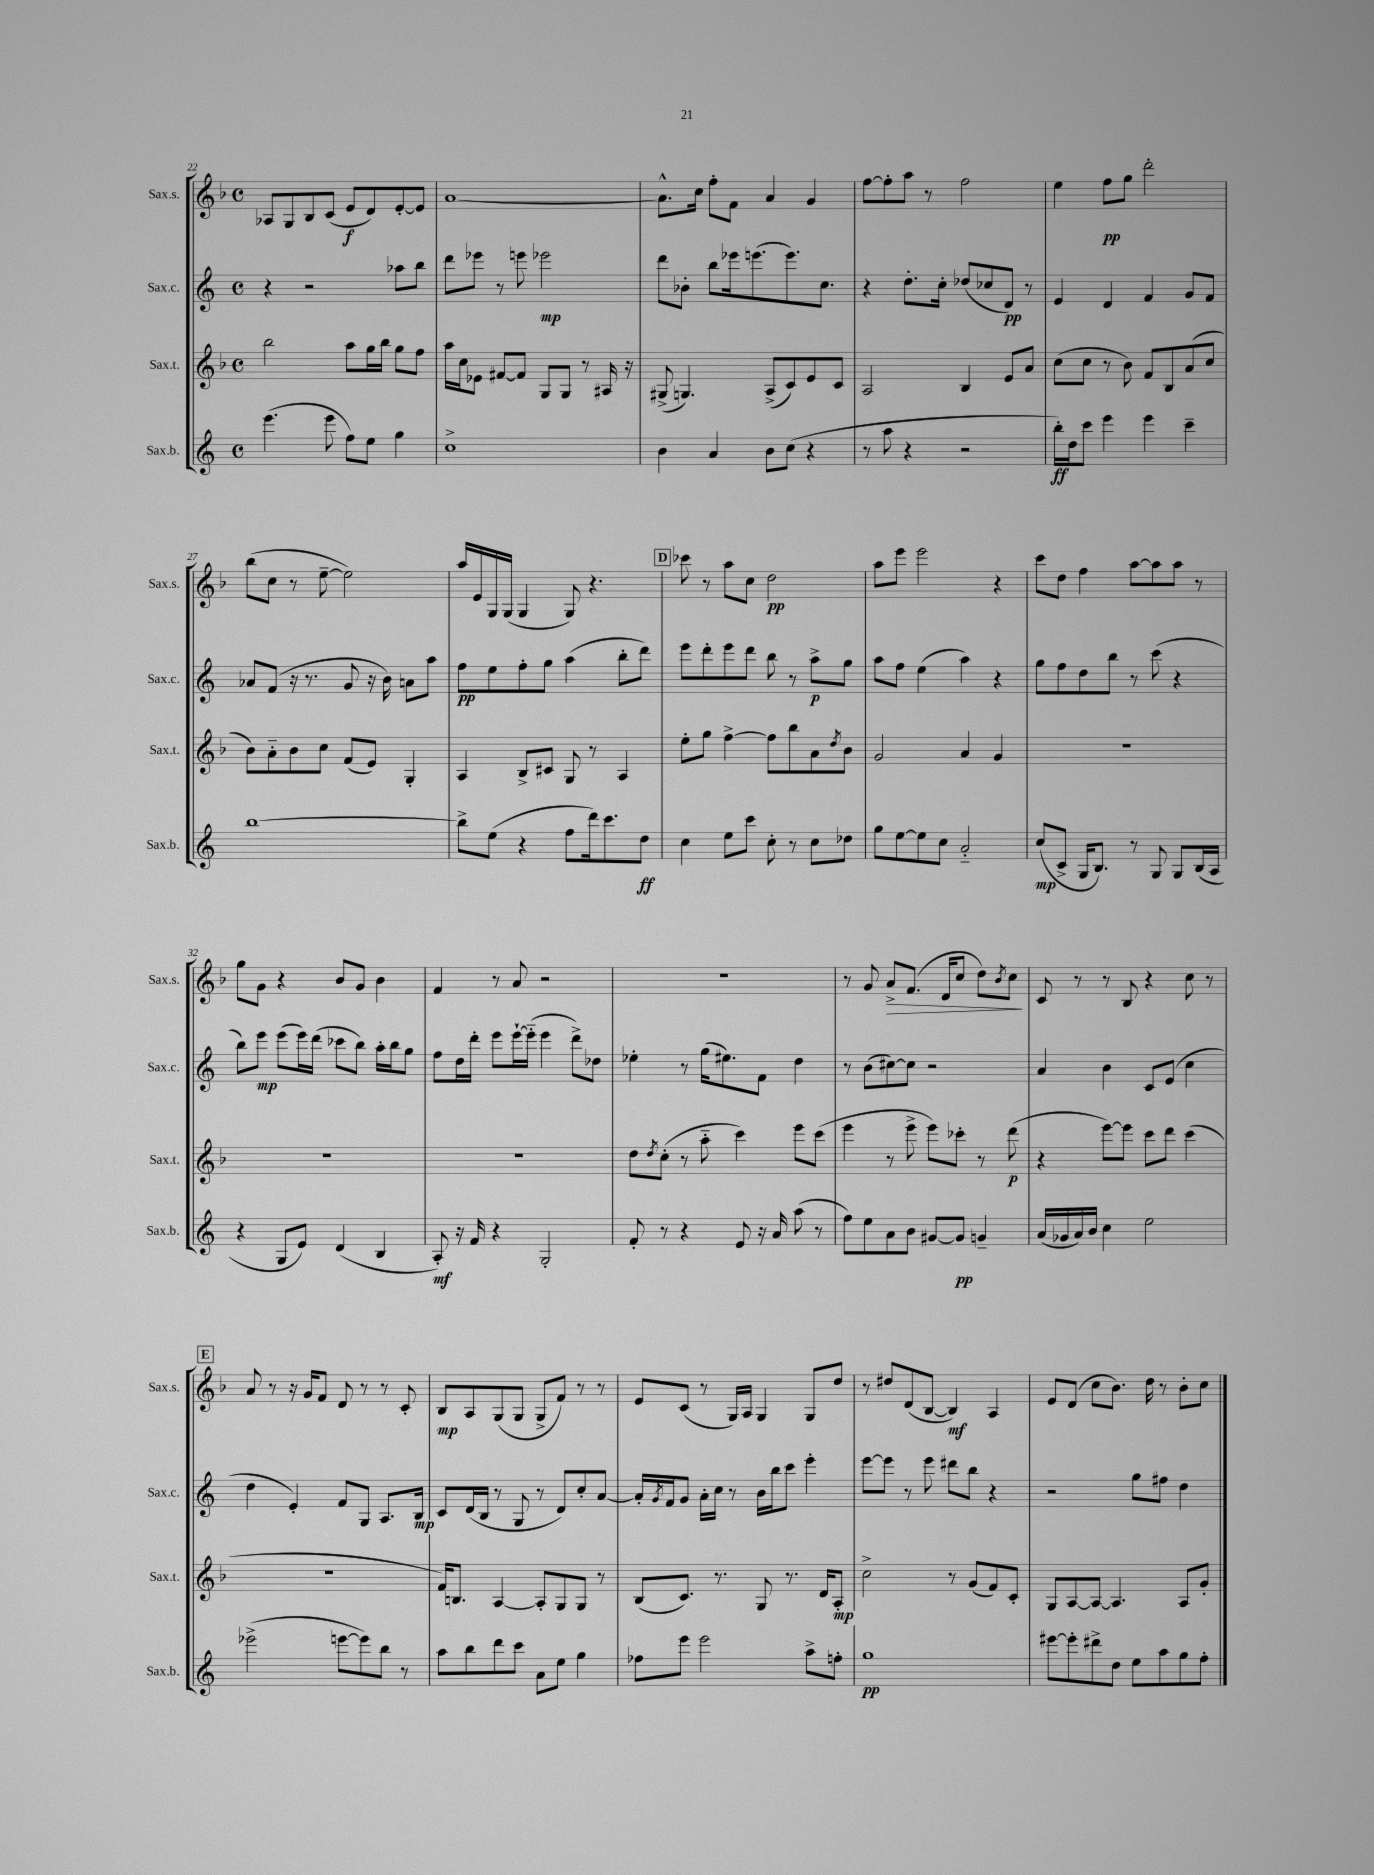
<<
\new StaffGroup <<
\new Staff = "s0" \with { instrumentName = "Sax.s." shortInstrumentName = "Sax.s." } {
    \clef treble \key f \major \defaultTimeSignature \time 4/4
    aes8 g8 bes8 c'8( e'8\f d'8) e'8~-. e'8 |
    a'1~ |
    a'8.-^ c''16 f''8-. f'8 a'4 g'4 |
    f''8~ f''8-. a''8 r8 f''2 |
    e''4 f''8\pp g''8 d'''2-. |
    bes''8( c''8 r8 e''8~-- e''2) |
    a''16 e'16 g16 g16( g4 g8) r4. |
    \mark \markup { \box "D" } ces'''8 r8 a''8 c''8 d''2\pp |
    a''8 e'''8 e'''2 r4 |
    c'''8 d''8 f''4 a''8~ a''8 a''8 r8 |
    g''8 g'8 r4 bes'8 g'8 bes'4 |
    f'4 r8 a'8 r2 |
    R1 |
    r8 g'8 a'8->\> f'8.( d'16 c''8 d''8) \acciaccatura { bes'8 } c''8\! |
    c'8 r8 r8 bes8 r4 c''8 r8 |
    \mark \markup { \box "E" } a'8 r8 r16 g'16 f'8 d'8 r8 r8 c'8-. |
    bes8\mp a8 g8( g8 g8-> f'8) r8 r8 |
    e'8 c'8( r8 g16) a16 g4 g8 d''8 |
    r8 dis''8 d'8( bes8~ bes4\mf) a4 |
    e'8 d'8( c''8 bes'8.) d''16 r8 bes'8-. c''8 \bar "|." |
}
\new Staff = "s1" \with { instrumentName = "Sax.c." shortInstrumentName = "Sax.c." } {
    \clef treble \key c \major \defaultTimeSignature \time 4/4
    r4 r2 aes''8 b''8 |
    d'''8 ees'''8 r8 e'''8 ees'''2\mp |
    d'''8 bes'8-. b''8 ees'''16 e'''8.( e'''8.) c''8. |
    r4 d''8.-. c''16-. des''8( ces''8 d'8\pp) r8 |
    e'4 d'4 f'4 g'8 f'8 |
    aes'8 f'8( r16 r8. g'8 r16 b'16) a'8 a''8 |
    f''8\pp e''8 f''8-. g''8 a''4( b''8-. d'''8) |
    \mark \markup { \box "D" } e'''8 d'''8-. e'''8 d'''8 b''8 r8 a''8->\p g''8 |
    a''8 f''8 e''4( a''4) r4 |
    g''8 f''8 d''8 b''8 r8 c'''8( r4 |
    b''8) e'''8\mp e'''8( e'''16) d'''16( ces'''8 b''8) a''16-. b''16 g''8 |
    f''8 d''16 d'''16-. e'''8 e'''16~-! e'''16-_( e'''4 d'''8->) des''8 |
    ees''4-. r8 g''16( eis''8.) f'8 d''4 |
    r8 b'8( cis''8~) cis''8 r2 |
    a'4 b'4 c'8 e'8( c''4 |
    \mark \markup { \box "E" } d''4 e'4-.) f'8 g8 a8. b16\mp |
    c'8 d'16( b16 r8 g8 r8 d'8) c''8-. a'8~ |
    a'16-. \acciaccatura { g'8 } f'16 g'8 a'16-. c''16 r8 b'16 b''16 c'''8 e'''4-. |
    e'''8~ e'''8 r8 e'''8 dis'''8 b''8 r4 |
    r2 g''8 fis''8 d''4 \bar "|." |
}
\new Staff = "s2" \with { instrumentName = "Sax.t." shortInstrumentName = "Sax.t." } {
    \clef treble \key f \major \defaultTimeSignature \time 4/4
    bes''2 a''8 g''16 bes''16 g''8 f''8 |
    a''16 c''16 ees'8 fis'8~ fis'8 g8 g8 r8 ais16 r16 |
    gis8->( g4.) a8->( c'8) e'8 c'8 |
    a2 bes4 e'8 a'8 |
    c''8( c''8 r8 bes'8) f'8 bes8 a'8( c''8 |
    bes'8) a'8-_ bes'8 c''8 f'8( e'8) g4-. |
    a4 bes8-> cis'8 g8 r8 a4 |
    \mark \markup { \box "D" } e''8-. g''8 f''4~-> f''8 bes''8 a'8 \acciaccatura { d''8 } bes'8 |
    g'2 a'4 g'4 |
    R1 |
    R1 |
    R1 |
    d''8 \acciaccatura { d''8 } c''8-.( r8 a''8-_ c'''4) e'''8 c'''8( |
    e'''4 r8 e'''8-> e'''8) ces'''8-. r8 d'''8\p( |
    r4 e'''8~) e'''8 c'''8 d'''8 c'''4( |
    \mark \markup { \box "E" } R1 |
    f'16) b8. a4~ a8-. g8 g8 r8 |
    bes8( c'8.) r8. g8 r8. d'16 a8-.\mp |
    c''2-> r8 g'8( f'8) c'8-. |
    g8 a8~ a8~ a4. a8 g'8-. \bar "|." |
}
\new Staff = "s3" \with { instrumentName = "Sax.b." shortInstrumentName = "Sax.b." } {
    \clef treble \key c \major \defaultTimeSignature \time 4/4
    e'''4.( e'''8 f''8) e''8 g''4 |
    c''1-> |
    b'4 a'4 b'8 c''8( r4 |
    r8 a''8 r4 r2 |
    b''16-.\ff) d''16 c'''8 e'''4 e'''4 c'''4-- |
    b''1~ |
    b''8-> e''8( r4 f''8 d'''16) c'''8. d''8\ff |
    \mark \markup { \box "D" } c''4 e''8 c'''8 c''8-. r8 c''8 des''8 |
    g''8 e''8~ e''8 c''8 a'2-_ |
    c''8\mp( c'8-> g16 b8.) r8 g8 g8 b16( a16 |
    r4 g8 e'8) d'4( b4 |
    a8-.\mf) r16 f'16 r4 g2-. |
    f'8-. r8 r4 e'8 r16 a'16 a''8( r8 |
    f''8) e''8 a'8 b'8 gis'8~ gis'8\pp g'4-- |
    a'16( ges'16 a'16) b'16 c''4 e''2 |
    \mark \markup { \box "E" } ees'''2->( e'''8~ e'''8) b''8 r8 |
    a''8 b''8 d'''8 c'''8 a'8 e''8 g''4 |
    fes''8 e'''8 e'''2 a''8-> f''8-. |
    g''1\pp |
    eis'''8~ eis'''8-. dis'''8-> d''8 e''8 a''8 g''8 f''8-. \bar "|." |
}
>>
>>
\layout { \context { \Score currentBarNumber = #22 } }
